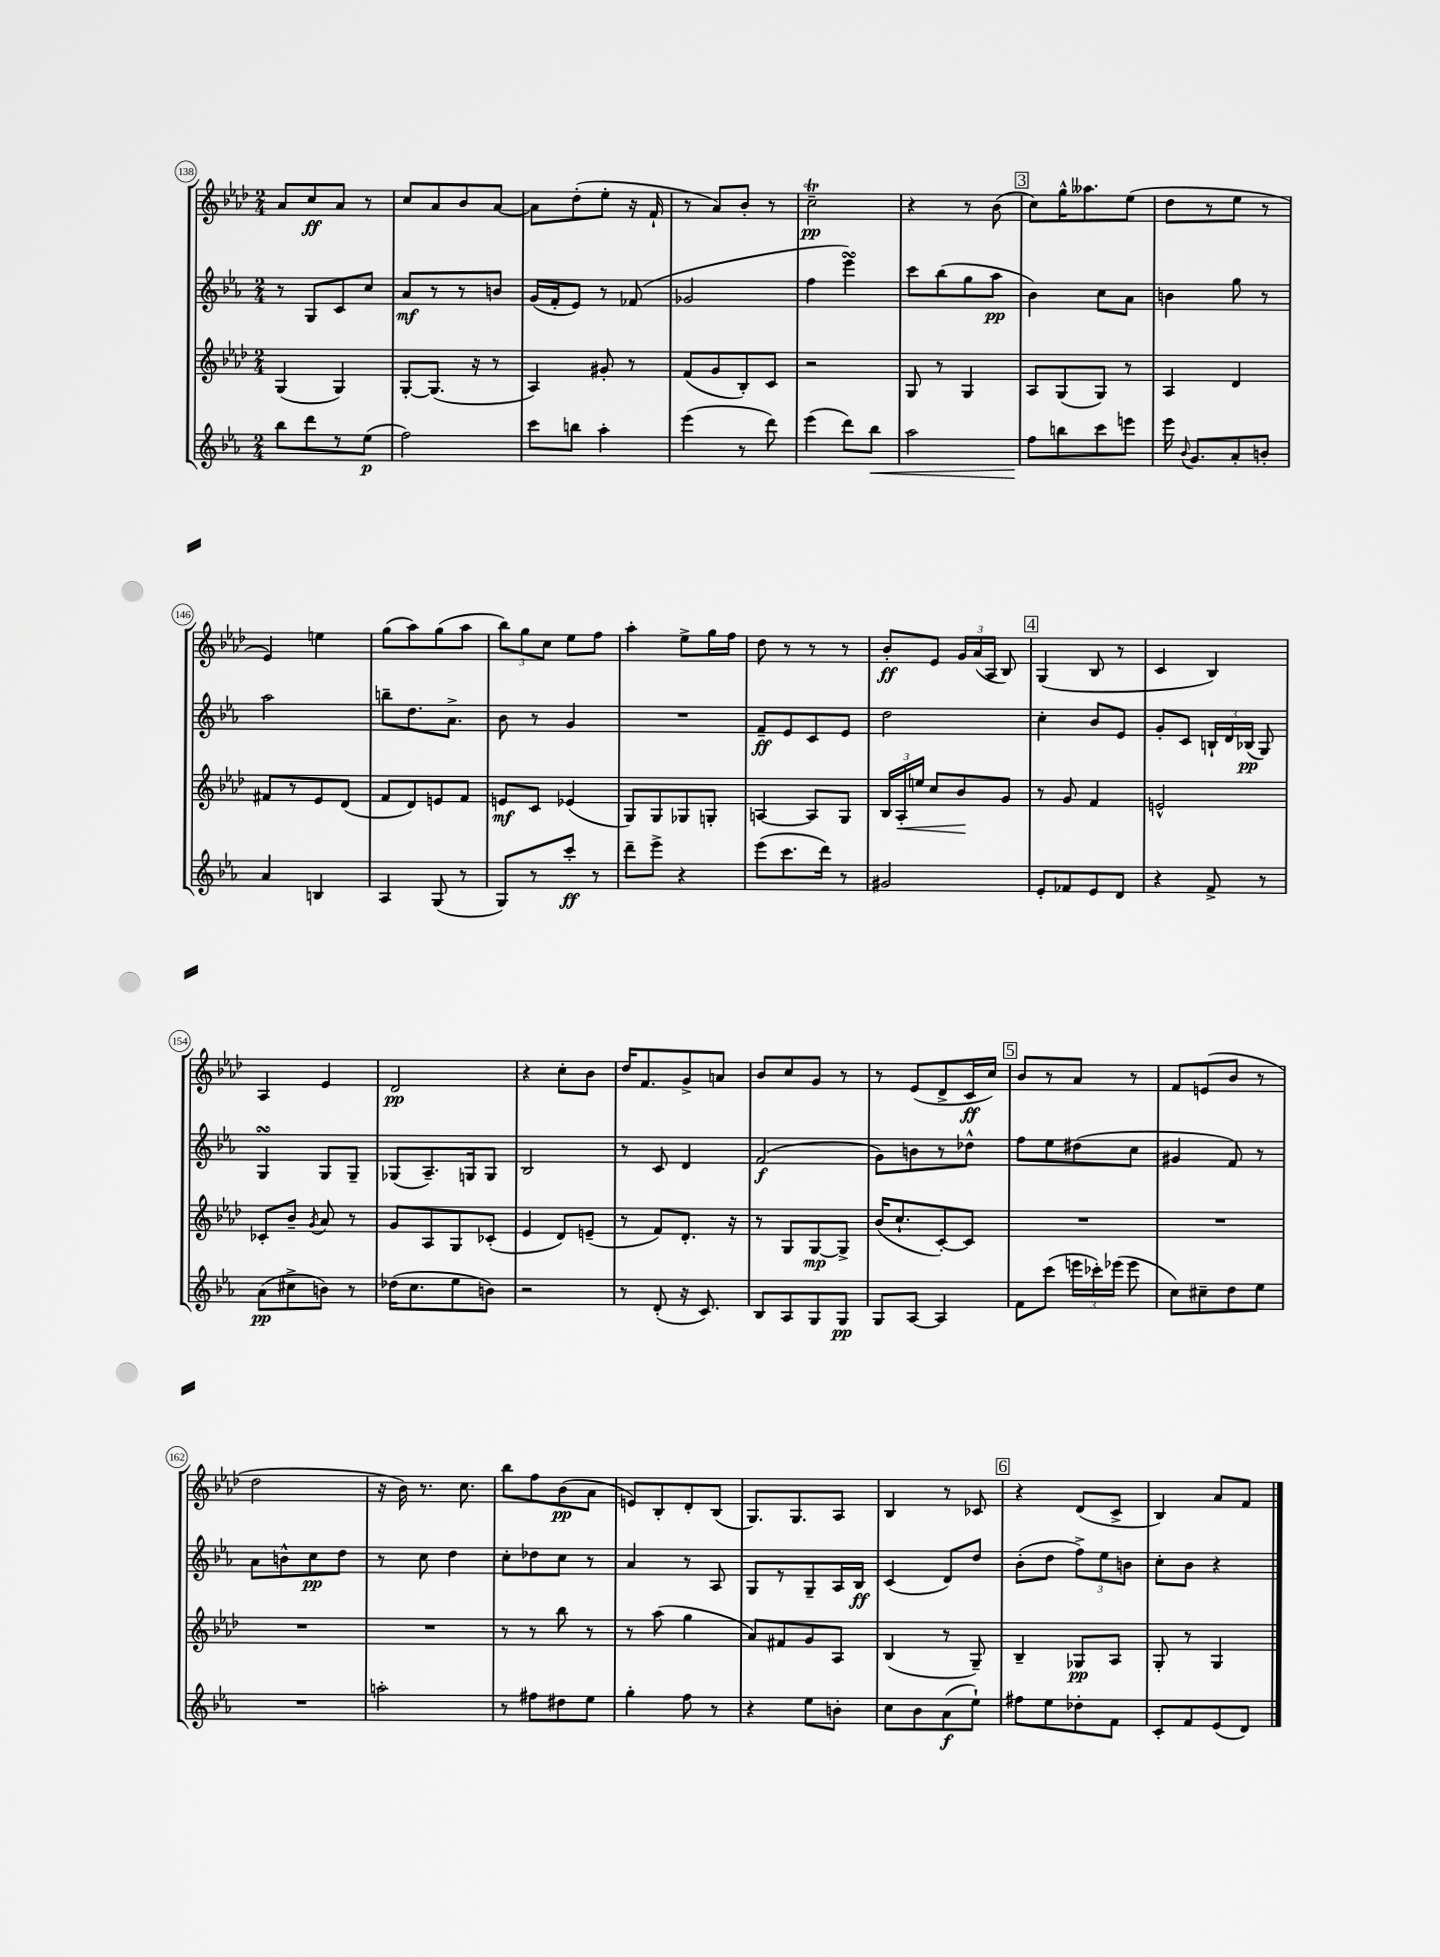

**kern	**kern	**kern	**kern
*staff4	*staff3	*staff2	*staff1
*clefG2	*clefG2	*clefG2	*clefG2
*k[b-e-a-]	*k[b-e-a-d-]	*k[b-e-a-]	*k[b-e-a-d-]
*M2/4	*M2/4	*M2/4	*M2/4
8bb-\L	(4G/	8r	8a-/L
8ddd\	.	8G/L	8cc/
8r	4G/)	8c/	8a-/J
(8ee-\J	.	8cc/J	8r
=	=	=	=
2ff\)	[8G'/L	8a-/L	8cc/L
.	(8.G/]J	8r	8a-/
.	.	8r	8b-/
.	16r	.	.
.	8r	8b/J	[8a-/J
=	=	=	=
8ccc\L	4A-/)	(16g/LL	8a-\]L
.	.	16f'/J	.
8bb\J	.	8e-/J)	(8dd-'\
4aa-'\	8g#'/	8r	8ee-'\J
.	8r	(8f-/	16r
.	.	.	16f`/
=	=	=	=
(4eee-\	(8f/L	2g-/	8r
.	8g/	.	8a-/L)
8r	8B-'/)	.	8b-'/J
8ddd\)	8c/J	.	8r
=	=	=	=
(4eee-\	2r	4ff\	2cc~\
8ddd\L)	.	4eee-\)	.
8bb-\J	.	.	.
=	=	=	=
2aa-\	8G/	8ccc\L	4r
.	8r	(8bb-\	.
.	4G/	8gg\	8r
.	.	8aa-\J	(8b-\
=	=	=	=
8ff\L	8A-/L	4b-\)	8cc\L)
8bb\	(8G/	.	16gg^^\K
.	.	.	8.aa--\
8ccc\	8G/J)	8cc\L	.
8eee\J	8r	8a-\J	(8ee-\J
=	=	=	=
16eee-\	4A-/	4b\	8dd-\L
8qqb-/	.	.	.
8.g/L	.	.	.
.	.	.	8r
8a-'/	4d-/	8gg\	8ee-\J
8b'/J	.	8r	8r
=	=	=	=
4a-/	8f#/L	2aa-\	4e-/)
.	8r	.	.
4B/	8e-/	.	4ee\
.	(8d-/J	.	.
=	=	=	=
4A-/	8f/L	8bb~\L	(8gg\L
.	8d-/)	8.dd\	8aa-\)
(8G/	8e/	.	(8gg\
.	.	8.a-^\J	.
8r	8f/J	.	8aa-\J
=	=	=	=
8G/L)	8e/L	8b-\	12bb-\L)
.	.	.	12gg\
8r	8c/J	8r	.
.	.	.	12cc\J
8ccc'/J	(4e-/	4g/	8ee-\L
8r	.	.	8ff\J
=	=	=	=
8ddd~\L	8G/L)	2r	4aa-'\
8eee-^\J	8G/	.	.
4r	8G-/	.	8ee-^\L
.	8G'/J	.	16gg\L
.	.	.	16ff\JJ
=	=	=	=
(8eee-\L	[4A/	8f~/L	8dd-\
8.ccc\	.	8e-/	8r
.	8A/]L	8c/	8r
16ddd\Jk)	.	.	.
8r	8G/J	8e-/J	8r
=	=	=	=
2g#/	24B-/LL	2dd\	8b-'/L
.	24A-'/	.	.
.	24ee/JJ	.	.
.	8cc/L	.	8e-/J
.	8b-/	.	24g/LL
.	.	.	(24a-/
.	.	.	24A-/JJ
.	8g/J	.	8B-/)
=	=	=	=
8e-'/L	8r	4cc'\	(4G/
8f-/	8g/	.	.
8e-/	4f/	8b-/L	8B-/
8d/J	.	8e-/J	8r
=	=	=	=
4r	2e^^/	8g'/L	4c/
.	.	8c/J	.
8f^/	.	24B`/LL	4B-/)
.	.	24d/	.
.	.	(24B-/JJ	.
8r	.	8G/)	.
=	=	=	=
(8a-\L	8c-'/L	4G/	4A-/
8cc#^\	8b-~/J	.	.
.	8qg/	.	.
8b\J)	8a-/	8G/L	4e-/
8r	8r	8G~/J	.
=	=	=	=
(16dd-\LK	8g/L	(8G-/L	2d-/
8.cc\	.	.	.
.	8A-/	8.A-~/)	.
8ee-\	8G/	.	.
.	.	16G/k	.
8b\J)	(8c-'/J	8G/J	.
=	=	=	=
2r	4e-/	2B-/	4r
.	8d-/L)	.	8cc'\L
.	(8e~/J	.	8b-\J
=	=	=	=
8r	8r	8r	16dd-/LK
.	.	.	8.f/
(8d'/	8f/L)	8c/	.
16r	8.d-'/J	4d/	8g^/
8.c/)	.	.	.
.	.	.	8a/J
.	16r	.	.
=	=	=	=
8B-/L	8r	(2f/	8b-/L
8A-/	8G/L	.	8cc/
8G/	[8G/	.	8g/J
8G/J	8G^/]J	.	8r
=	=	=	=
8G/L	(16b-/LK	8g\L)	8r
.	8.cc`/	.	.
[8A-/J	.	8b\	(8e-/L
4A-/]	[8c'/)	8r	8d-^/
.	8c/]J	8dd-^^\J	16c/L
.	.	.	16cc/JJ)
=	=	=	=
8f\L	2r	8ff\L	8b-/L
(8ccc\J	.	8ee-\	8r
24eee\LL	.	(8dd#\	8a-/J
24ccc-'\)	.	.	.
(24eee-\JJ	.	.	.
8eee-\	.	8cc\J	8r
=	=	=	=
8cc\L)	2r	4g#/	8f/L
8cc#~\	.	.	(8e/
8dd\	.	8f/)	8b-/J
8ee-\J	.	8r	8r
=	=	=	=
2r	2r	8a-\L	2dd-\
.	.	8b^^\	.
.	.	8cc\	.
.	.	8dd\J	.
=	=	=	=
2aa'\	2r	8r	16r
.	.	.	16b-\)
.	.	8cc\	8.r
.	.	4dd\	.
.	.	.	8.cc\
=	=	=	=
8r	8r	8cc'\L	8bb-\L
8ff#\L	8r	8dd-\	8ff\
8dd#\	8bb-\	8cc\J	(8b-\
8ee-\J	8r	8r	8a-\J
=	=	=	=
4gg'\	8r	4a-/	8e/L)
.	(8aa-\	.	8B-'/
8ff\	4gg\	8r	8d-'/
8r	.	8A-/	(8B-/J
=	=	=	=
4r	8a-/L)	8G/L	8.G/L)
.	8f#/	8r	.
.	.	.	8.G/
8ee-\L	8g/	8G~/	.
8b'\J	8A-/J	16A-/L	8A-/J
.	.	16B-/JJ	.
=	=	=	=
8cc\L	(4B-/	(4c/	4B-/
8b-\	.	.	.
(8a-\	8r	8d/L)	8r
8ee-`\J)	8G~/)	8dd/J	8c-/
=	=	=	=
8ff#\L	4B-~/	(8b-'\L	4r
8ee-\	.	8dd\J	.
8dd-'\	8G-/L	12ff^\L)	(8d-/L
.	.	12ee-\	.
8f\J	8A-/J	.	8c^/J
.	.	12b\J	.
=	=	=	=
8c'/L	8G'/	8cc'\L	4B-/)
8f/	8r	8b-\J	.
(8e-/	4G/	4r	8a-/L
8d/J)	.	.	8f/J
==	==	==	==
*-	*-	*-	*-
